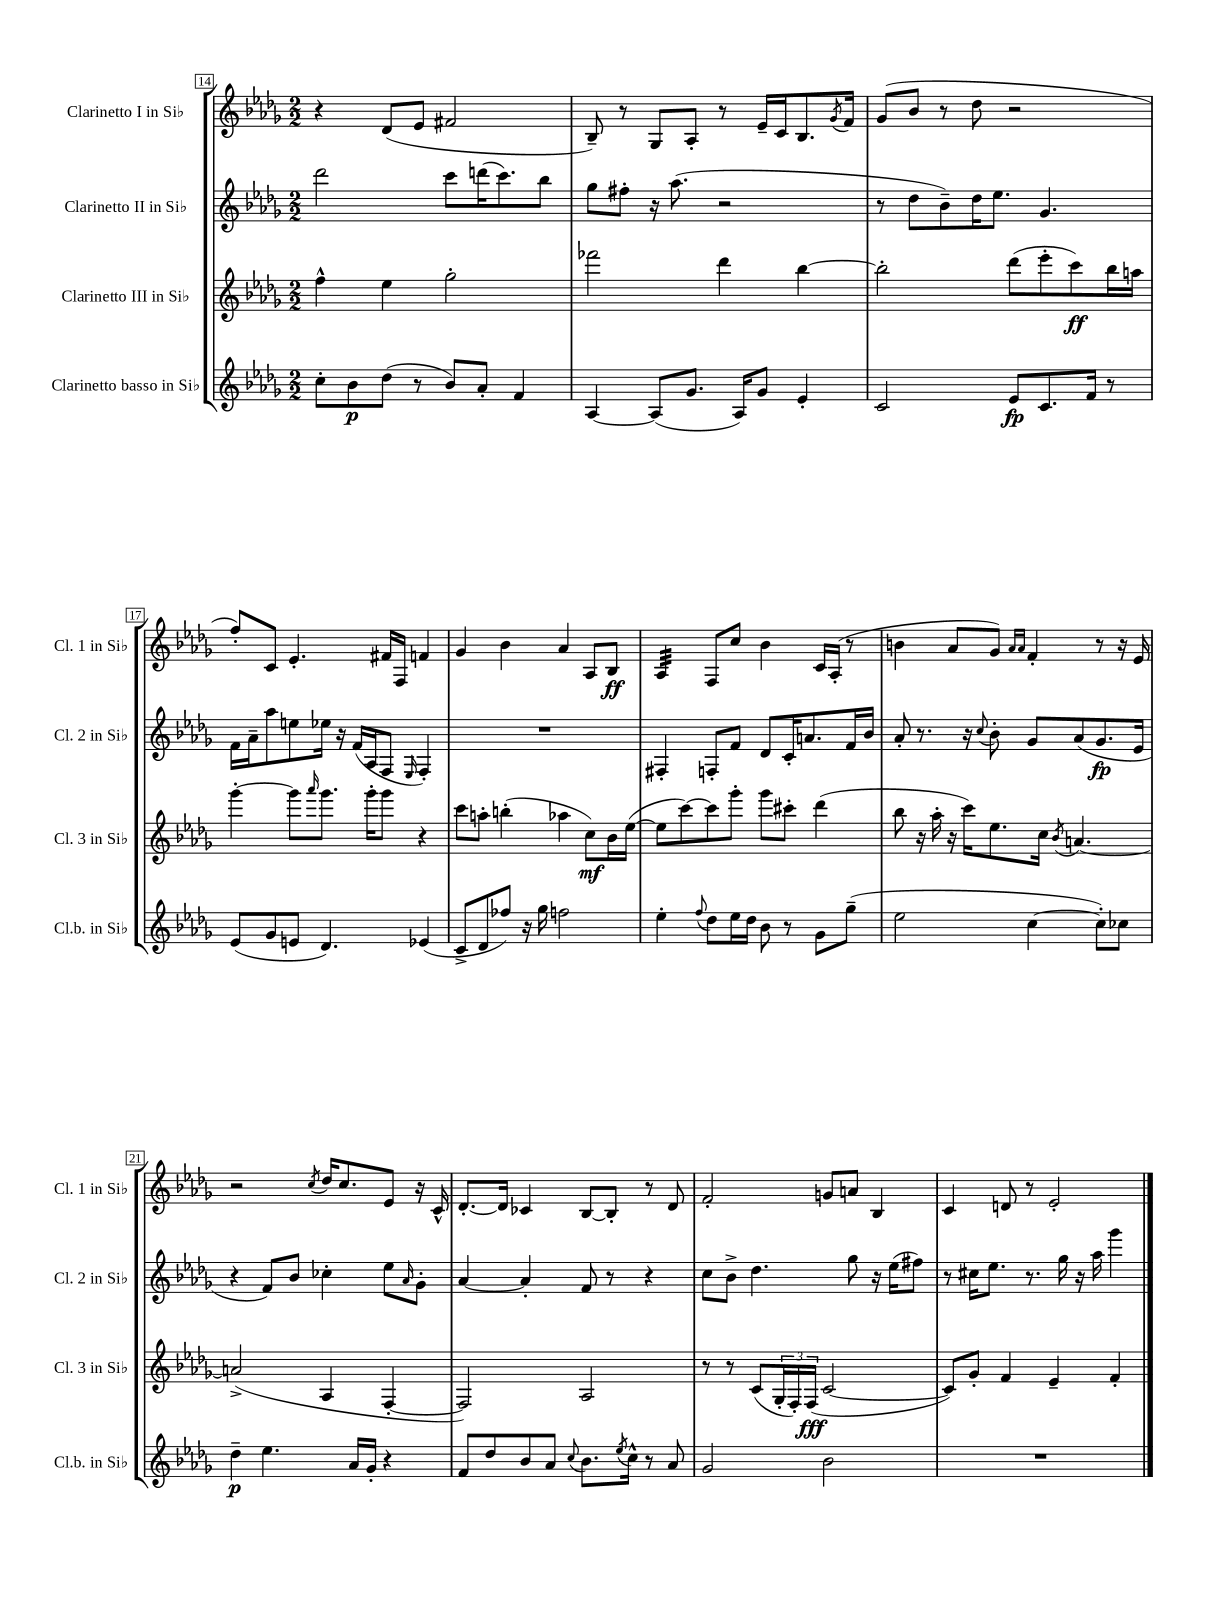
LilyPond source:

<<
\new StaffGroup <<
\new Staff = "s0" \with { instrumentName = "Clarinetto I in Sib" shortInstrumentName = "Cl. 1 in Sib" } {
    \clef treble \key des \major \numericTimeSignature \time 2/2
    r4 des'8( ees'8 fis'2 |
    bes8--) r8 ges8 aes8-. r8 ees'16-- c'16 bes8. \acciaccatura { ges'8 } f'16 |
    ges'8( bes'8 r8 des''8 r2 |
    f''8-.) c'8 ees'4.-. fis'16 f16 f'4 |
    ges'4 bes'4 aes'4 aes8 bes8\ff |
    aes4:32 f8 c''8 bes'4 c'16 aes16-.( r8 |
    b'4 aes'8 ges'8) \grace { aes'16 aes'16 } f'4-. r8 r16 ees'16 |
    r2 \acciaccatura { c''8 } des''16 c''8. ees'8 r16 c'16-^ |
    des'8.~-. des'16 ces'4 bes8~ bes8-. r8 des'8 |
    f'2-. g'8 a'8 bes4 |
    c'4 d'8 r8 ees'2-. \bar "|." |
}
\new Staff = "s1" \with { instrumentName = "Clarinetto II in Sib" shortInstrumentName = "Cl. 2 in Sib" } {
    \clef treble \key des \major \numericTimeSignature \time 2/2
    des'''2 c'''8 d'''16( c'''8.) bes''8 |
    ges''8 fis''8-. r16 aes''8.( r2 |
    r8 des''8 bes'8--) des''16 ees''8. ges'4. |
    f'16 aes'16-- aes''8 e''8 ees''16 r16 f'16( aes16 f8 \grace { ees16 } f4-.) |
    R1 |
    fis4-. f8-. f'8 des'8 c'16-. a'8. f'16 bes'16 |
    aes'8-. r8. r16 \appoggiatura { c''8 } bes'8-. ges'8 aes'8( ges'8.\fp ees'16 |
    r4 f'8) bes'8 ces''4-. ees''8 \grace { aes'16 } ges'8-. |
    aes'4~ aes'4-. f'8 r8 r4 |
    c''8 bes'8-> des''4. ges''8 r16 ees''16( fis''8) |
    r8 cis''16 ees''8. r8. ges''16 r16 aes''16 ges'''4 \bar "|." |
}
\new Staff = "s2" \with { instrumentName = "Clarinetto III in Sib" shortInstrumentName = "Cl. 3 in Sib" } {
    \clef treble \key des \major \numericTimeSignature \time 2/2
    f''4-^ ees''4 ges''2-. |
    fes'''2 des'''4 bes''4~ |
    bes''2-. des'''8( ees'''8-. c'''8\ff) bes''16 a''16 |
    ges'''4~-. ges'''8 \grace { aes'''16 } ges'''8. ges'''16-. ges'''8 r4 |
    c'''8 a''8-. b''4-.( aes''4 c''8\mf) bes'16 ees''16~( |
    ees''8 c'''8~) c'''8 ges'''8-. ges'''8 cis'''8-. des'''4( |
    bes''8 r16 aes''16-. r16 c'''16) ees''8. c''16 \acciaccatura { bes'8 } a'4.~ |
    a'2->( aes4 f4~-. |
    f2) aes2 |
    r8 r8 c'8( \tuplet 3/2 { ges16-. f16-.) f16\fff( } c'2~ |
    c'8) ges'8-. f'4 ees'4-- f'4-. \bar "|." |
}
\new Staff = "s3" \with { instrumentName = "Clarinetto basso in Sib" shortInstrumentName = "Cl.b. in Sib" } {
    \clef treble \key des \major \numericTimeSignature \time 2/2
    c''8-. bes'8\p des''8( r8 bes'8) aes'8-. f'4 |
    aes4~ aes8( ges'8. aes16) ges'8 ees'4-. |
    c'2 ees'8\fp c'8. f'16 r8 |
    ees'8( ges'8 e'8 des'4.) ees'4( |
    c'8-> des'8 fes''8) r16 ges''16 f''2 |
    ees''4-. \appoggiatura { f''8 } des''8 ees''16 des''16 bes'8 r8 ges'8 ges''8--( |
    ees''2 c''4~ c''8-.) ces''8 |
    des''4--\p ees''4. aes'16 ges'16-. r4 |
    f'8 des''8 bes'8 aes'8 \appoggiatura { c''8 } bes'8. \acciaccatura { ees''8 } c''16-^ r8 aes'8 |
    ges'2 bes'2 |
    R1 \bar "|." |
}
>>
>>
\layout { \context { \Score currentBarNumber = #14 \override BarNumber.stencil = #(make-stencil-boxer 0.1 0.3 ly:text-interface::print) } }
